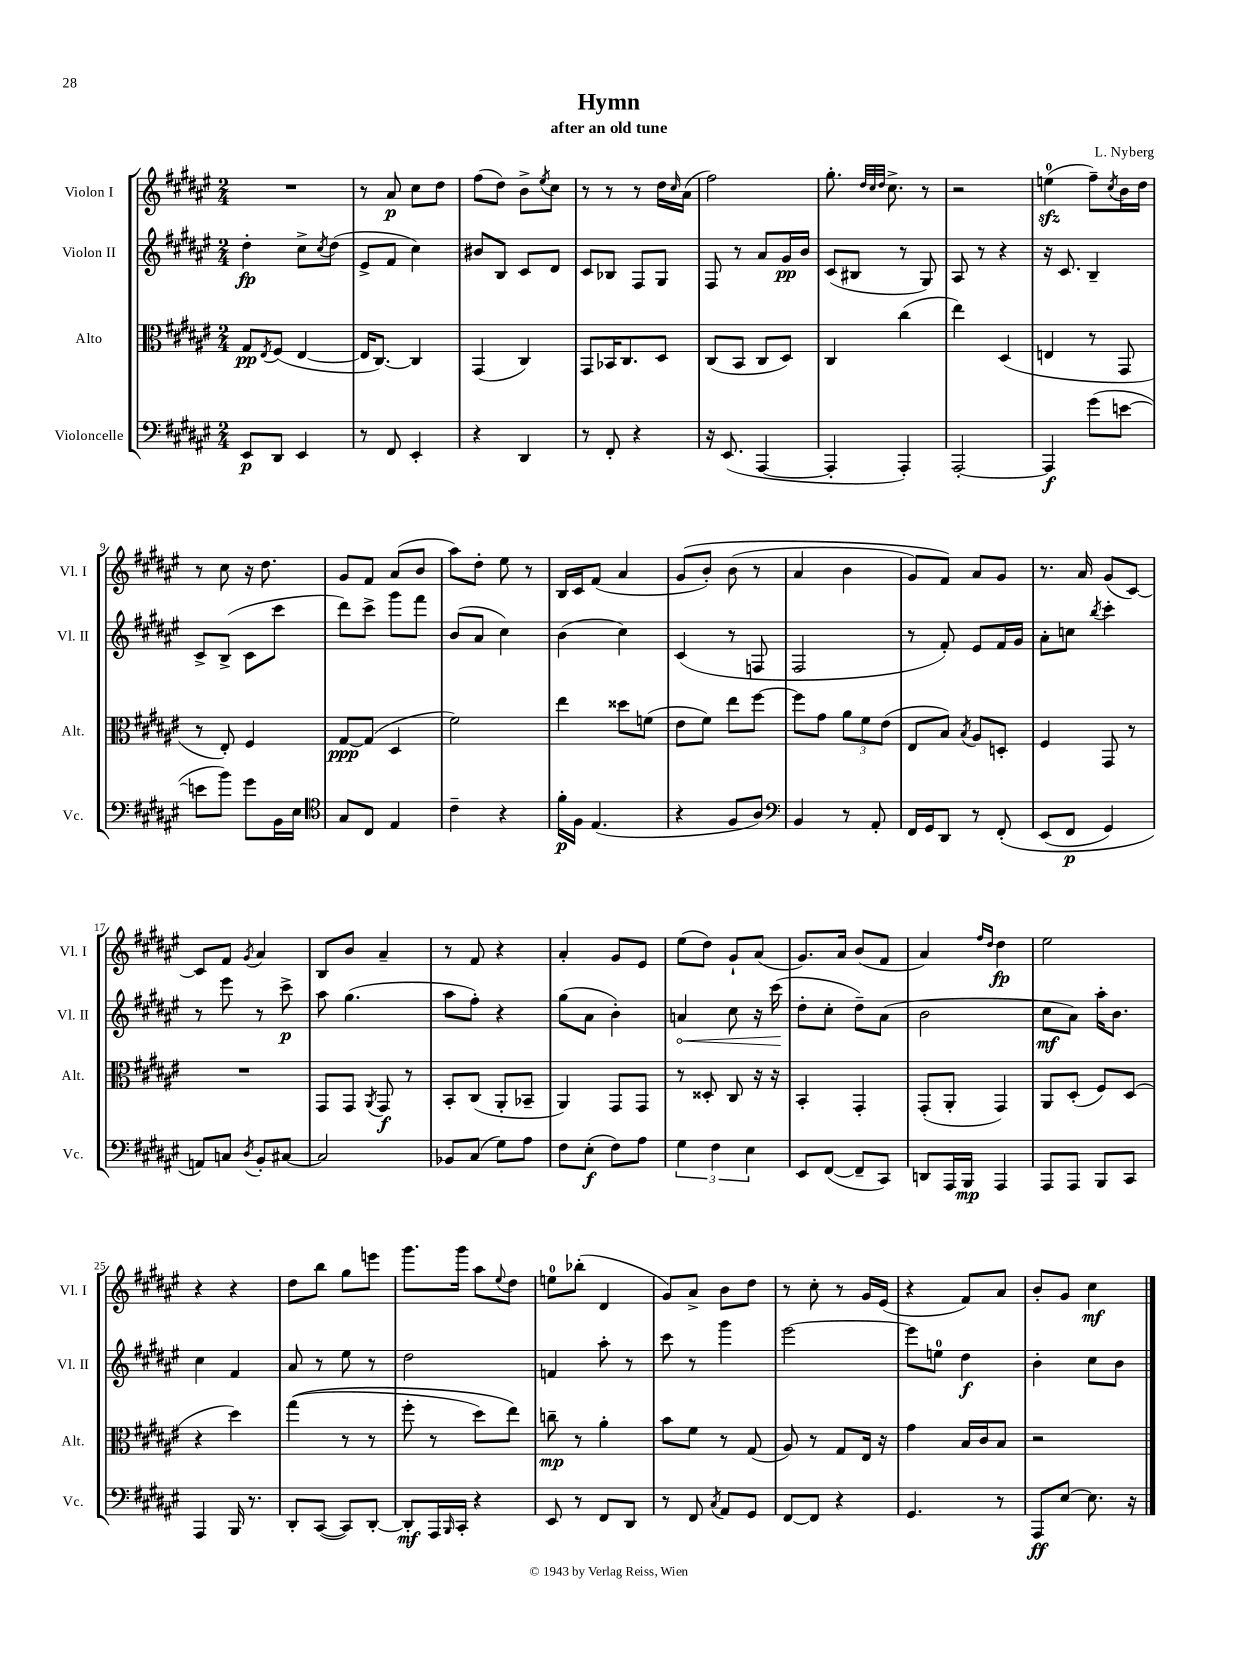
\header { title = "Hymn" composer = "L. Nyberg" subtitle = "after an old tune" }
<<
\new StaffGroup <<
\new Staff = "s0" \with { instrumentName = "Violon I" shortInstrumentName = "Vl. I" } {
    \clef treble \key fis \major \numericTimeSignature \time 2/4
    R2 |
    r8 ais'8\p cis''8 dis''8 |
    fis''8( dis''8) b'8-> \acciaccatura { eis''8 } cis''8 |
    r8 r8 r8 dis''16 \grace { cis''16 } ais'16( |
    fis''2) |
    gis''8.-. \grace { dis''32 cis''32 dis''32 } cis''8.-> r8 |
    r2 |
    e''4-0\sfz( fis''8--) \acciaccatura { cis''8 } b'16 dis''16 |
    r8 cis''8 r16 dis''8. |
    gis'8 fis'8 ais'8( b'8 |
    ais''8) dis''8-. eis''8 r8 |
    b16 cis'16 fis'8( ais'4 |
    gis'8\( b'8-.) b'8( r8 |
    ais'4 b'4 |
    gis'8) fis'8\) ais'8 gis'8 |
    r8. ais'16 gis'8( cis'8~) |
    cis'8 fis'8 \acciaccatura { gis'8 } ais'4 |
    b8 b'8 ais'4-- |
    r8 fis'8 r4 |
    ais'4-. gis'8 eis'8 |
    eis''8( dis''8) gis'8-! ais'8( |
    gis'8.) ais'16 b'8( fis'8 |
    ais'4) \grace { fis''16 dis''16 } dis''4\fp |
    eis''2 |
    r4 r4 |
    dis''8 b''8 gis''8 e'''8 |
    gis'''8. gis'''16 ais''8 \appoggiatura { eis''8 } dis''8 |
    e''8-0 bes''8-.( dis'4 |
    gis'8) ais'8-> b'8 dis''8 |
    r8 cis''8-. r8 gis'16 eis'16( |
    r4 fis'8) ais'8 |
    b'8-. gis'8 cis''4\mf \bar "|." |
}
\new Staff = "s1" \with { instrumentName = "Violon II" shortInstrumentName = "Vl. II" } {
    \clef treble \key fis \major \numericTimeSignature \time 2/4
    dis''4-.\fp cis''8-> \acciaccatura { cis''8 } dis''8( |
    eis'8-> fis'8 cis''4) |
    bis'8 b8 cis'8 dis'8 |
    cis'8 bes8 fis8 gis8 |
    fis8 r8 ais'8 gis'16\pp b'16 |
    cis'8( bis8 r8 gis8) |
    ais8 r8 r4 |
    r16 cis'8. b4-- |
    cis'8-> b8->( cis'8 cis'''8 |
    dis'''8) cis'''8-> gis'''8 fis'''8 |
    b'8( ais'8 cis''4) |
    b'4( cis''4) |
    cis'4( r8 f8 |
    fis2 |
    r8 fis'8-.) eis'8 fis'16 gis'16 |
    ais'8-. c''8 \acciaccatura { b''8 } cis'''4-. |
    r8 eis'''8 r8 cis'''8->\p |
    ais''8 gis''4.( |
    ais''8 fis''8-.) r4 |
    gis''8( ais'8 b'4-.) |
    \once \override Hairpin.circled-tip = ##t a'4\< cis''8 r16 cis'''16\!( |
    dis''8-. cis''8-. dis''8--) ais'8( |
    b'2 |
    cis''8\mf ais'8) ais''16-. b'8. |
    cis''4 fis'4 |
    ais'8 r8 eis''8 r8 |
    dis''2 |
    f'4 ais''8-. r8 |
    cis'''8 r8 gis'''4 |
    eis'''2~ |
    eis'''8 e''8-0 dis''4\f |
    b'4-. cis''8 b'8 \bar "|." |
}
\new Staff = "s2" \with { instrumentName = "Alto" shortInstrumentName = "Alt." } {
    \clef alto \key fis \major \numericTimeSignature \time 2/4
    gis8\pp \acciaccatura { eis8 } fis8( eis4~ |
    eis16 cis8.~) cis4 |
    gis,4( cis4) |
    gis,8 bes,16 cis8. dis8 |
    cis8( b,8 cis8 dis8) |
    cis4 cis''4( |
    eis''4) dis4( |
    e4 r8 gis,8 |
    r8 eis8-.) fis4 |
    gis8~\ppp gis8( dis4 |
    fis'2) |
    eis''4 disis''8 f'8( |
    eis'8 fis'8) eis''8 fis''8~ |
    fis''8 gis'8 \tuplet 3/2 { ais'8 fis'8 eis'8( } |
    eis8 b8) \acciaccatura { b8 } ais8 d8-. |
    fis4 gis,8 r8 |
    R2 |
    gis,8 gis,8 \acciaccatura { ais,8 } gis,8\f r8 |
    b,8-. cis8( ais,8-. bes,8-- |
    ais,4) gis,8 gis,8 |
    r8 disis8-. cis8 r16 r16 |
    b,4-. gis,4-. |
    gis,8-.( ais,8-. gis,4) |
    ais,8 dis8-.( fis8) dis8( |
    r4 dis''4) |
    gis''4(\( r8 r8 |
    fis''8-. r8 dis''8) eis''8\) |
    c''8--\mp r8 ais'4-. |
    b'8 fis'8 r8 gis8( |
    ais8) r8 gis8 eis16 r16 |
    gis'4 b16 cis'16 b8 |
    r2 \bar "|." |
}
\new Staff = "s3" \with { instrumentName = "Violoncelle" shortInstrumentName = "Vc." } {
    \clef bass \key fis \major \numericTimeSignature \time 2/4
    eis,8\p dis,8 eis,4 |
    r8 fis,8 eis,4-. |
    r4 dis,4 |
    r8 fis,8-. r4 |
    r16 eis,8.( ais,,4~ |
    ais,,4-. ais,,4-.) |
    ais,,2~-. |
    ais,,4\f gis'8( e'8~ |
    e'8 b'8) gis'8 b,16 eis16 |
    \clef tenor gis8 cis8 eis4 |
    cis'4-- r4 |
    fis'16-.\p fis16 eis4.( |
    r4 fis8 ais8) |
    \clef bass b,4 r8 ais,8-. |
    fis,16 gis,16 dis,8 r8 fis,8-.\( |
    eis,8( fis,8\p gis,4) |
    a,8\) c8 \acciaccatura { dis8 } b,8-. cis8~ |
    cis2 |
    bes,8 cis8( gis8) ais8 |
    fis8 eis8-.\f( fis8) ais8 |
    \tuplet 3/2 { gis4 fis4 eis4 } |
    eis,8 fis,8~( fis,8-- cis,8) |
    d,8 ais,,16 b,,16\mp ais,,4 |
    ais,,8 ais,,8 b,,8 cis,8 |
    ais,,4 b,,16 r8. |
    dis,8-. cis,8~( cis,8) dis,8~-. |
    dis,8-.\mf ais,,16 \grace { b,,16 } cis,16-. r4 |
    eis,8 r8 fis,8 dis,8 |
    r8 fis,8 \acciaccatura { cis8 } ais,8 gis,8 |
    fis,8~ fis,8 r4 |
    gis,4. r8 |
    ais,,8\ff eis8~ eis8. r16 \bar "|." |
}
>>
>>
